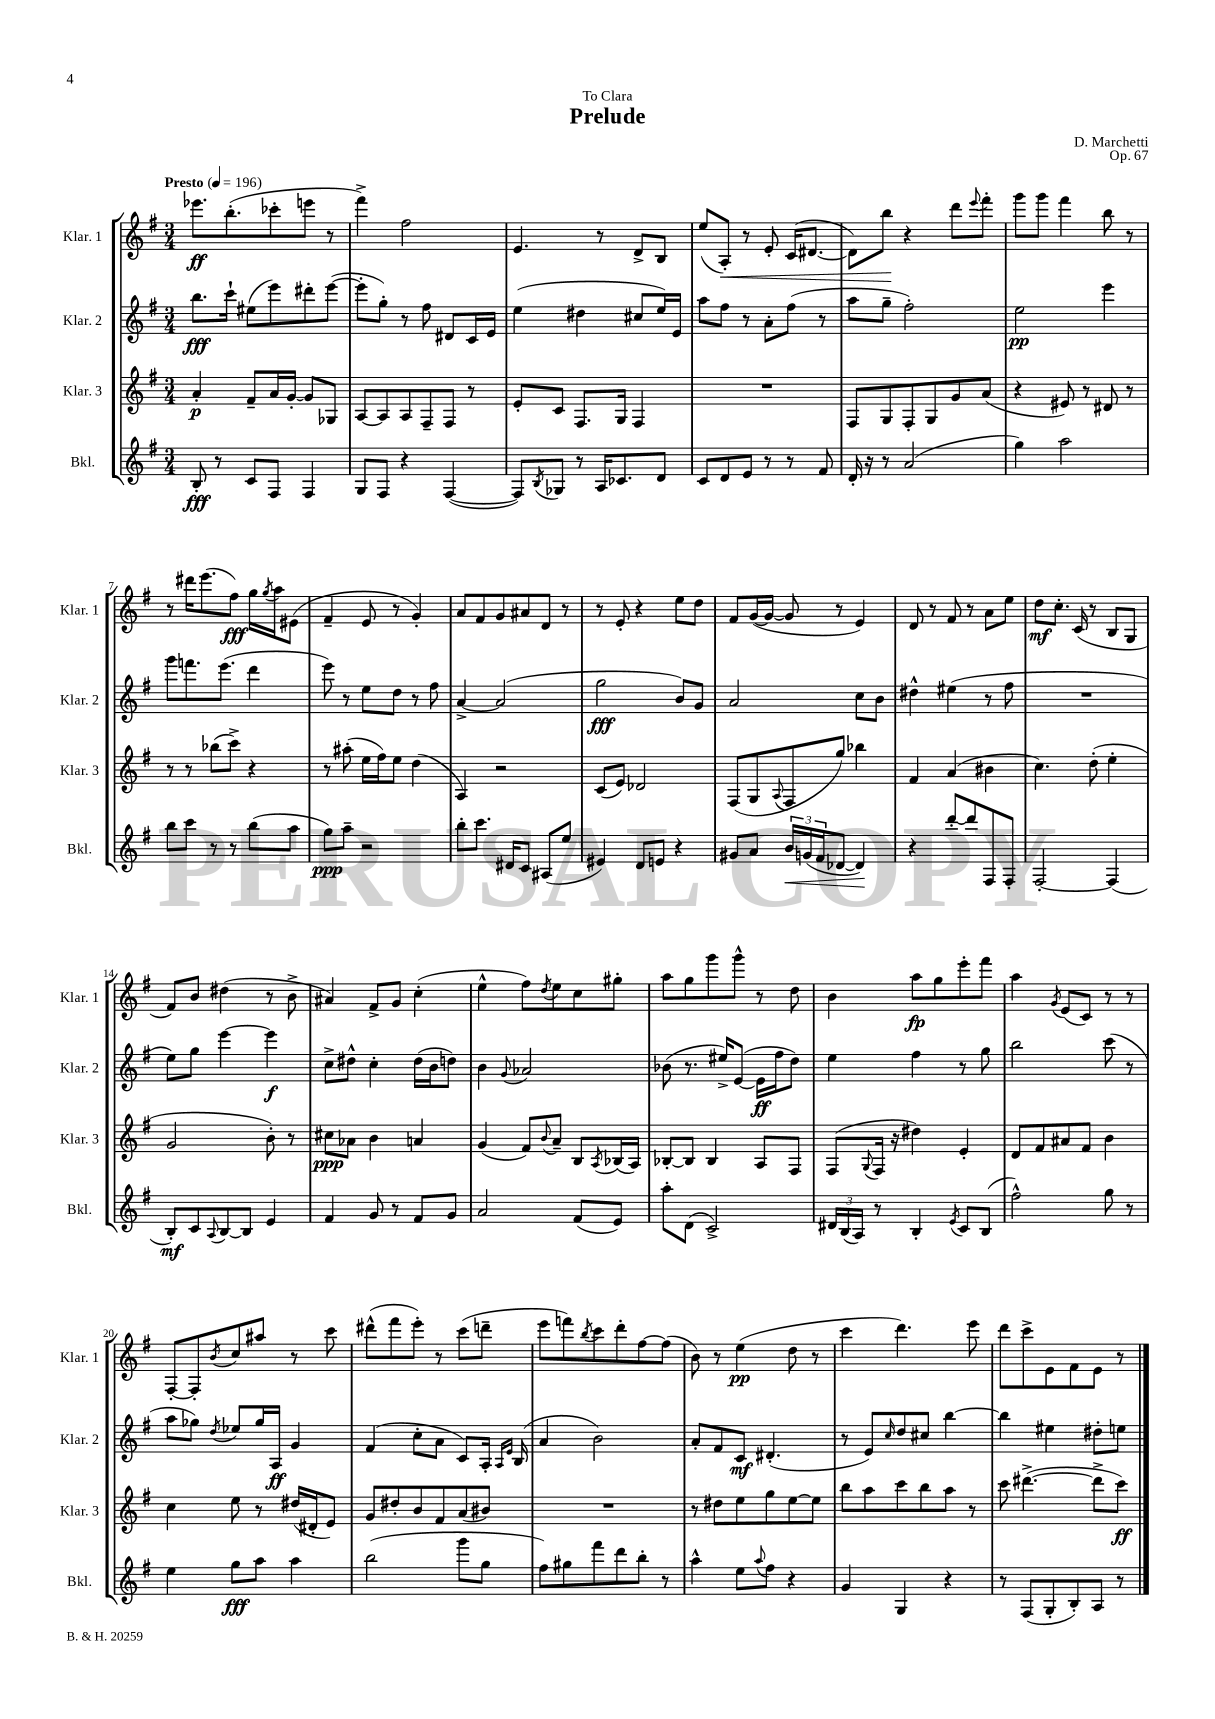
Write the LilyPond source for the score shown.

\header { title = "Prelude" composer = "D. Marchetti" dedication = "To Clara" opus = "Op. 67" }
<<
\new StaffGroup <<
\new Staff = "s0" \with { instrumentName = "Klar. 1" shortInstrumentName = "Klar. 1" } {
    \clef treble \key g \major \numericTimeSignature \time 3/4 \tempo "Presto" 4 = 196
    ees'''8.\ff b''8.-.( ces'''8-. e'''8 r8 |
    fis'''4->) fis''2 |
    e'4. r8 d'8-> b8 |
    e''8( a8-.\<) r8 e'8-. c'16( dis'8.~ |
    dis'8) b''8\! r4 d'''8 \appoggiatura { e'''8 } fis'''8-. |
    g'''8 g'''8 fis'''4 b''8 r8 |
    r8 dis'''16 e'''8.( fis''8\fff) g''16 \acciaccatura { g''8 } a''16 eis'8( |
    fis'4-- e'8 r8 g'4-.) |
    a'8 fis'8 g'8 ais'8 d'8 r8 |
    r8 e'8-. r4 e''8 d''8 |
    fis'8 g'16~( g'16~ g'8 r8 e'4) |
    d'8 r8 fis'8 r8 a'8 e''8 |
    d''8\mf c''8.-. c'16( r8 b8 g8 |
    fis'8) b'8 dis''4( r8 b'8-> |
    ais'4) fis'8-> g'8 c''4-.( |
    e''4-^ fis''8) \acciaccatura { d''8 } e''8 c''8 gis''8-. |
    a''8 g''8 g'''8 g'''8-^ r8 d''8 |
    b'4 a''8\fp g''8 e'''8-. fis'''8 |
    a''4 \acciaccatura { g'8 } e'8( c'8) r8 r8 |
    fis8~-. fis8-. \acciaccatura { b'8 } c''8 ais''8 r8 c'''8 |
    dis'''8-^( fis'''8 e'''8-.) r8 c'''8( d'''8-- |
    e'''8 f'''8) \acciaccatura { b''8 } c'''8 d'''8-. fis''8~ fis''8( |
    b'8) r8 e''4\pp( d''8 r8 |
    c'''4 d'''4.) e'''8 |
    d'''8 c'''8-> e'8 fis'8 e'8 r8 \bar "|." |
}
\new Staff = "s1" \with { instrumentName = "Klar. 2" shortInstrumentName = "Klar. 2" } {
    \clef treble \key g \major \numericTimeSignature \time 3/4
    b''8.\fff c'''16-! eis''8( e'''8) dis'''8-. e'''8~( |
    e'''8-. g''8-.) r8 fis''8 dis'8 c'16 e'16 |
    e''4( dis''4 cis''8 e''16) e'16 |
    a''8 fis''8 r8 a'8-. fis''8( r8 |
    a''8 g''8-- fis''2-.) |
    e''2\pp e'''4 |
    g'''8 f'''8. e'''8.( d'''4 |
    e'''8) r8 e''8 d''8 r8 fis''8 |
    a'4~-> a'2( |
    g''2\fff b'8) g'8 |
    a'2 c''8 b'8 |
    dis''4-^ eis''4( r8 fis''8 |
    R2. |
    e''8) g''8 e'''4~ e'''4\f |
    c''8-> dis''8-^ c''4-. dis''16( b'16 d''8) |
    b'4 \appoggiatura { g'8 } aes'2 |
    bes'8( r8. eis''16->) e'8~( e'16\ff fis''16 d''8) |
    e''4 fis''4 r8 g''8 |
    b''2 c'''8( r8 |
    a''8 ges''8) \acciaccatura { d''8 } ees''8 ges''16 a16\ff g'4 |
    fis'4( c''8-. a'8 c'8) a16-. \grace { a16 e'16 } b16( |
    a'4 b'2) |
    a'8-. fis'8 c'8\mf dis'4.-.( |
    r8 e'8) \grace { c''16 } d''8 cis''8 b''4~ |
    b''4 eis''4 dis''8-. e''8 \bar "|." |
}
\new Staff = "s2" \with { instrumentName = "Klar. 3" shortInstrumentName = "Klar. 3" } {
    \clef treble \key g \major \numericTimeSignature \time 3/4
    a'4-.\p fis'8-- a'16 g'16~-. g'8 ges8 |
    a8~ a8 a8 fis8-- fis8 r8 |
    e'8-. c'8 fis8. g16 fis4 |
    R2. |
    fis8 g8 fis8-. g8 g'8 a'8( |
    r4 eis'8) r8 dis'8 r8 |
    r8 r8 bes''8( c'''8->) r4 |
    r8 ais''8-.( e''16 fis''16) e''8 d''4( |
    a4) r2 |
    c'8( e'8) des'2 |
    fis8( g8 \appoggiatura { a8 } fis8 g''8) bes''4 |
    fis'4 a'4( bis'4 |
    c''4.) d''8-.( e''4-. |
    g'2 b'8-.) r8 |
    cis''8\ppp aes'8 b'4 a'4 |
    g'4( fis'8) \appoggiatura { b'8 } a'8-- b8 \acciaccatura { a8 } bes16( a16) |
    bes8~-. bes8 bes4 a8 fis8 |
    fis8( \appoggiatura { g8 } fis16 r16 dis''4) e'4-. |
    d'8 fis'8 ais'8 fis'8 b'4 |
    c''4 e''8 r8 dis''16( dis'16-. e'8) |
    g'8 dis''8-. b'8 fis'8 a'8( bis'8) |
    R2. |
    r8 dis''8 e''8 g''8 e''8~ e''8 |
    b''8 a''8 c'''8 b''8 a''8 r8 |
    c'''8 dis'''4.~->( dis'''8-> c'''8\ff) \bar "|." |
}
\new Staff = "s3" \with { instrumentName = "Bkl." shortInstrumentName = "Bkl." } {
    \clef treble \key g \major \numericTimeSignature \time 3/4
    b8-.\fff r8 c'8 fis8 fis4 |
    g8 fis8 r4 fis4~( |
    fis8) \acciaccatura { b8 } ges8 r8 a16 ces'8. d'8 |
    c'8 d'8 e'8 r8 r8 fis'8 |
    d'16-. r16 r8 a'2( |
    g''4) a''2 |
    b''8 c'''8 r8 r8 b''8( a''8 |
    g''8\ppp) a''8-- r2 |
    b''8-. c'''8. dis'16 c'8 ais8( e''8 |
    eis'4) d'8 e'8 r4 |
    gis'8 a'8 \tuplet 3/2 { b'16\< g'16( fis'16 } des'8~ des'4\!) |
    r4 d'''8~-. d'''8 fis8 fis8-. |
    fis2~-. fis4( |
    b8-.\mf) c'8 \appoggiatura { a8 } b8~ b8 e'4 |
    fis'4 g'8 r8 fis'8 g'8 |
    a'2 fis'8( e'8) |
    a''8-. d'8( c'2->) |
    \tuplet 3/2 { dis'16 b16( a16) } r8 b4-. \acciaccatura { e'8 } c'8 b8( |
    fis''2-^) g''8 r8 |
    e''4 g''8\fff a''8 a''4 |
    b''2( g'''8 g''8 |
    fis''8) gis''8 fis'''8 d'''8 b''8-. r8 |
    a''4-^ e''8 \appoggiatura { a''8 } fis''8 r4 |
    g'4 g4 r4 |
    r8 fis8( g8-. b8-.) a8 r8 \bar "|." |
}
>>
>>
